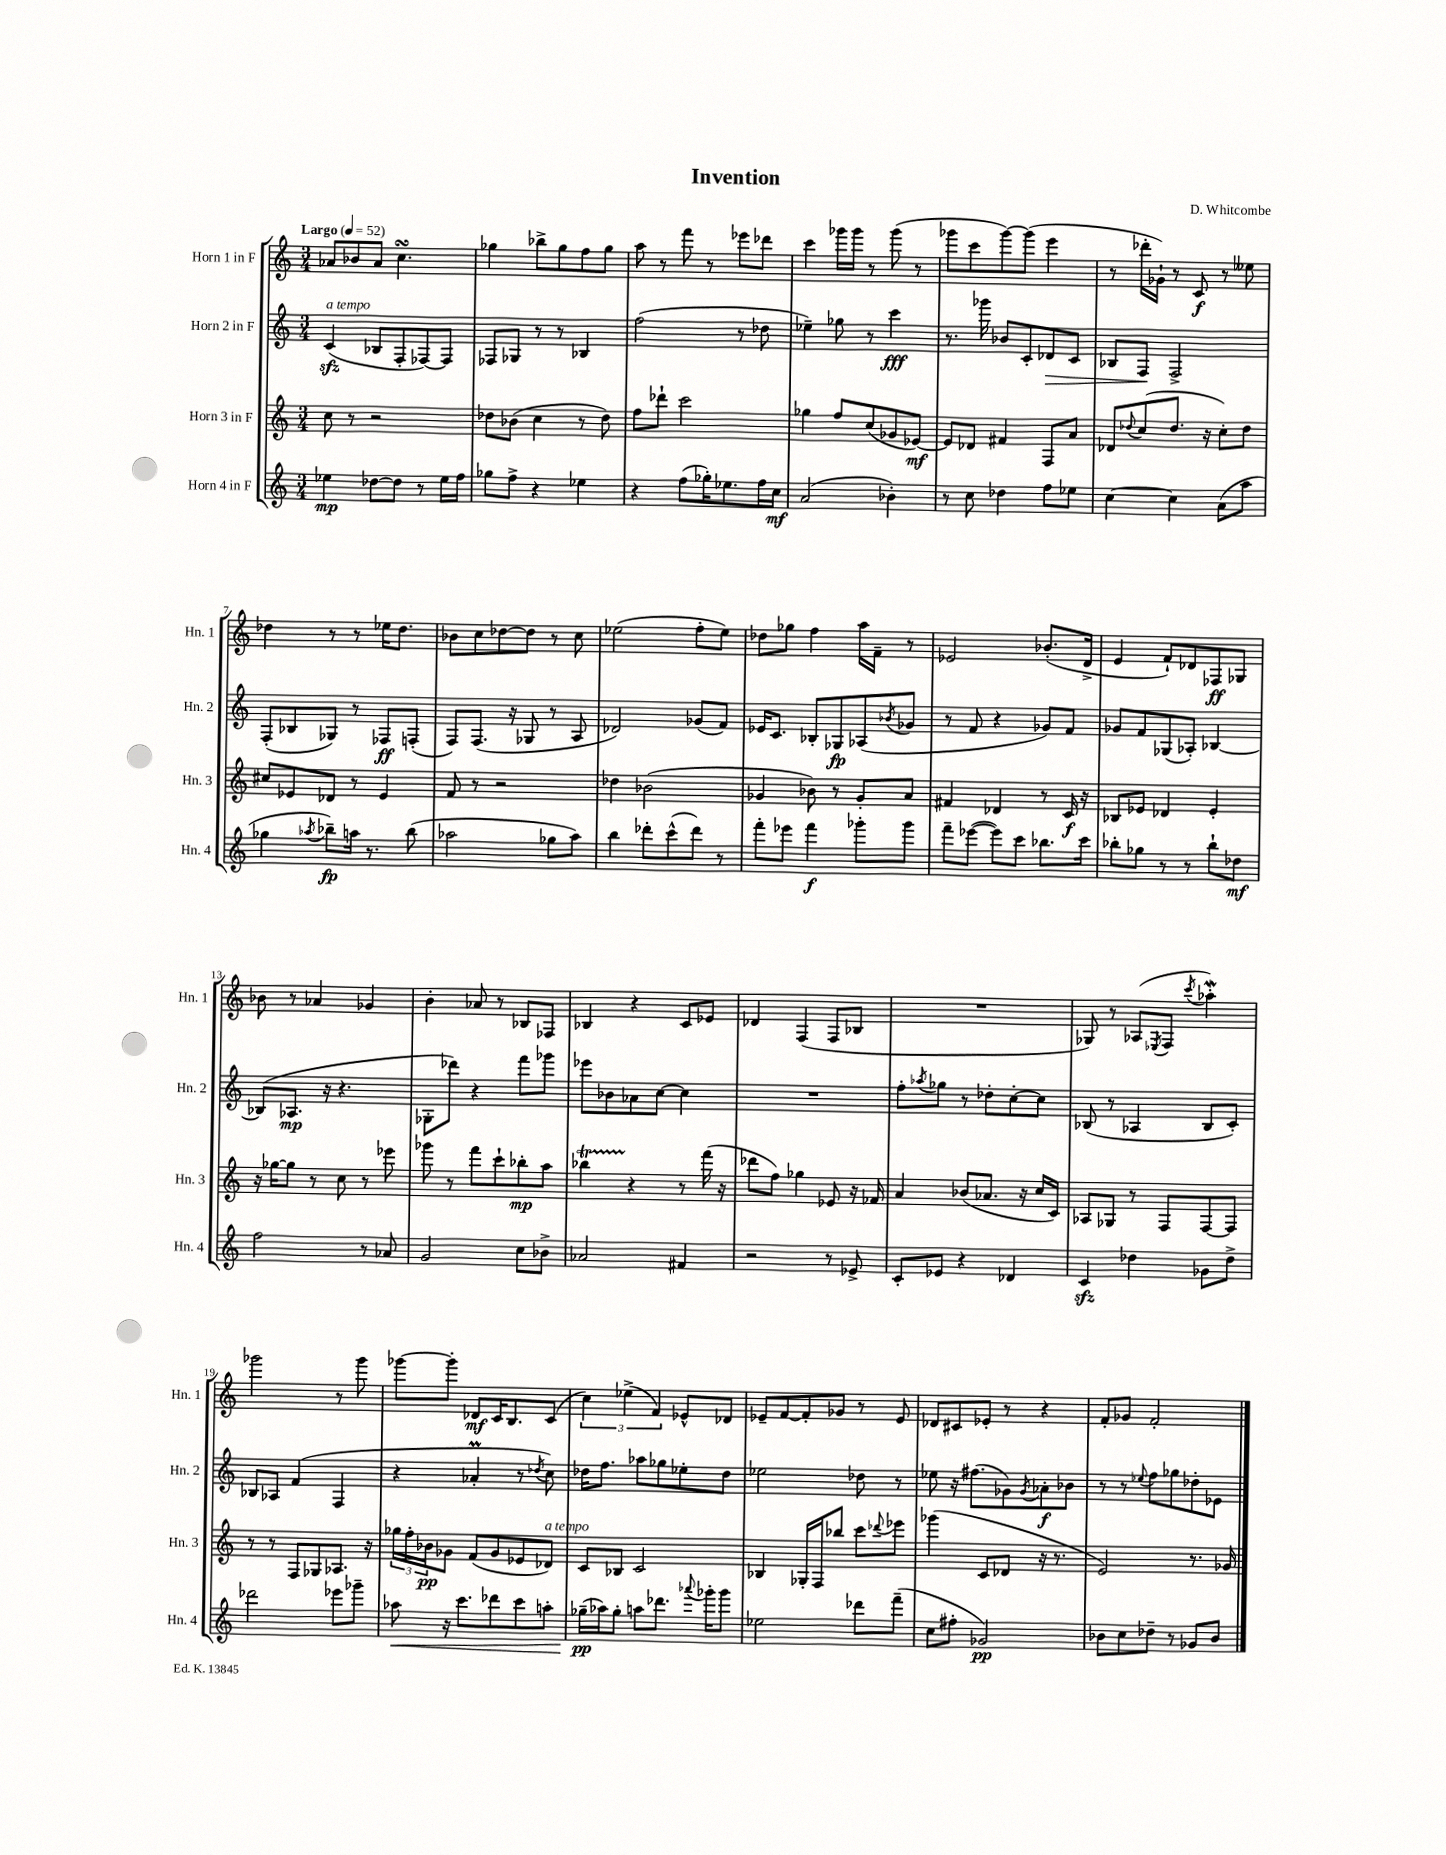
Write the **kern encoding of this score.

**kern	**kern	**kern	**kern
*staff4	*staff3	*staff2	*staff1
*clefG2	*clefG2	*clefG2	*clefG2
*k[]	*k[]	*k[]	*k[]
*M3/4	*M3/4	*M3/4	*M3/4
*MM52	*MM52	*MM52	*MM52
4ee-\	8cc\	(4c/	8a-/L
.	8r	.	8b-/
[8dd-\L	2r	8B-/L	8a-/J
8dd-\]J	.	8F'/	4.cc\
8r	.	[8F-/)	.
16ee-\LL	.	8F-/]J	.
16ff\JJ	.	.	.
=	=	=	=
8gg-\L	8dd-\L	8F-/L	4gg-\
8ff^\J	(8b-\J	8G-/J	.
4r	4cc\	8r	8bb-^\L
.	.	8r	8gg-\
4ee-\	8r	4B-/	8ff\
.	8dd-\)	.	8gg-\J
=	=	=	=
4r	8ff\L	(2ff\	8aa\
.	8ddd-`\J	.	8r
(8ff\L	2ccc\	.	8fff\
16gg-'\K)	.	.	8r
8.ee-\	.	.	.
.	.	8r	8eee-\L
16ff\L	.	8dd-\	8ddd-\J
16cc\JJ	.	.	.
=	=	=	=
(2a/	4gg-\	4ee-~\)	4ccc\
.	8ff/L	8gg-\	16ggg-\LL
.	.	.	16ggg-\JJ
.	(8cc/	8r	8r
4b-'\)	8g-/	4ccc\	(8ggg-\
.	[8e-/J)	.	8r
=	=	=	=
8r	8e-/]L	8.r	8ggg-\L
8cc\	8d-/J	.	8ccc\
.	.	16ggg-\	.
4dd-\	4f#/	8b-/L	[8ggg-\)
.	.	8c'/	(8ggg-\]J
8ff\L	8F/L	8d-/	4eee\
8ee-\J	8a/J	8c/J	.
=	=	=	=
[4cc\	8d-/L	8B-/L	8r
.	8qqdd-/	.	.
.	(8cc/	8F/J	16ddd-'\LL
.	.	.	16g-`\JJ)
4cc\]	8.dd-/J	2F^/	8r
.	.	.	8c/
.	16r	.	.
(8a\L	8cc'\L)	.	8r
8aa\J	8dd-\J	.	8ee--\
=	=	=	=
4gg-\	8cc#/L	(8F'/L	4dd-\
.	8e-/	8B-/	.
8qaa-/	.	.	.
8bb-~\L)	8d-/J	8G-/J)	8r
16aa\Jk	8r	8r	8r
8.r	.	.	.
.	4e-/	8F-/L	16ee-\LK
.	.	.	8.dd-\J
(8bb-\	.	(8F'/J	.
=	=	=	=
2aa-\	8f/	8F/L)	8b-\L
.	8r	(8.F/J	8cc\
.	2r	.	[8dd-\
.	.	16r	.
.	.	8G-/	8dd-\]J
8gg-\L	.	8r	8r
8aa-\J)	.	8A/	8cc\
=	=	=	=
4bb\	4dd-\	2d-/)	(2ee-\
8ddd-'\L	(2b-\	.	.
(8ccc^^\	.	.	.
8ddd-\J)	.	(8g-/L	8ff'\L
8r	.	8f/J)	8ee-\J)
=	=	=	=
8fff'\L	4g-/	16e-/LK	8dd-\L
.	.	8.c/J	.
8eee-\J	.	.	8gg-\J
4fff\	8b-\)	8B-'/L	4ff\
.	8r	8G-/	.
8ggg-'\L	8g-'/L	(8A-/	16aa\LL
.	.	.	16f~\JJ
.	.	8qb-/	.
8ggg-\J	8a/J	8g-/J	8r
=	=	=	=
8fff~\L	4f#/	8r	2e-/
([8eee-\J	.	8f/	.
8eee-\]L)	4d-/	4r	.
8ccc\J	.	.	.
8.bb-\L	8r	8g-/L)	(8.b-'/L
.	16c/	8f/J	.
16ccc\Jk	16r	.	16d^/Jk
=	=	=	=
8bb-'\L	8B-/L	8g-/L	4e/
8gg-\J	8e-/J	8f/	.
8r	4d-/	(8G-/	8f`/L)
8r	.	8A-'/J)	8d-/
8bb-`\L	4e-'/	[4B-/	8F-/
8dd-\J	.	.	8G-/J
=	=	=	=
2ff\	16r	(8B-/]L	8b-\
.	[16gg-\LK	.	.
.	8gg-\]J	8.A-/J	8r
.	8r	.	4a-/
.	.	16r	.
.	8cc\	4.r	.
8r	8r	.	4g-/
8a-/	8eee-\	.	.
=	=	=	=
2g/	8ggg-\	8G-'\L	4b'\
.	8r	8ddd-\J)	.
.	8fff\L	4r	8a-/
.	8ccc`\	.	8r
8cc\L	8bb-'\	8fff\L	8B-/L
8b-^\J	8aa\J	8ggg-\J	8F-/J
=	=	=	=
2a-/	4bb-\	8eee-\L	4B-/
.	.	8b-\	.
.	4r	8a-\	4r
.	.	[8cc\J	.
4f#/	8r	4cc\]	8c/L
.	(16fff\	.	8e-/J
.	16r	.	.
=	=	=	=
2r	8ddd-\L	2.r	4d-/
.	8ff\J)	.	.
.	4gg-\	.	(4F/
8r	8e-/	.	8F/L
8e-^/	16r	.	8B-/J
.	16f-/	.	.
=	=	=	=
8c'/L	4a/	8ff'\L	2.r
.	.	8qaa-/	.
8e-/J	.	8gg-\J	.
4r	(8b-/L	8r	.
.	8.a-/J	8dd-'\L	.
4d-/	.	[8cc'\	.
.	16r	.	.
.	16cc/LL	8cc\]J	.
.	16c/JJ)	.	.
=	=	=	=
4c/	8A-/L	(8B-/	8G-/)
.	8G-/J	8r	8r
4dd-\	8r	4A-/	(8A-/L
.	.	.	8qE-/
.	8F/L	.	8F/J
.	.	.	8qccc/
8g-\L	[8F/	8B-/L	4aa-'\)
8dd-^\J	8F/]J	8c'/J)	.
=	=	=	=
2ddd-\	8r	8B-/L	2ggg-\
.	8r	8A-/J	.
.	8F/L	(4f/	.
.	8G-/	.	.
8eee-\L	8.A-/J	4F/	8r
8ggg-~\J	.	.	8ggg-\
.	16r	.	.
=	=	=	=
8aa-\	24gg-\LL	4r	[8ggg-\L
.	24ff'\	.	.
.	24b-\J	.	.
16r	8g-\J	.	8ggg-'\]J
8.ccc\L	.	.	.
.	(8f/L	4a-'/	8d-/L
8ddd-\	8g-/	.	16c/K
.	.	.	8.B/
8ccc\	8e-/	8r	.
.	.	8qdd-/	.
8aa'\J	8d-/J)	8cc\)	(8c/J
=	=	=	=
(16gg-~\LL	8c/L	16dd-\LK	6cc\)
16aa-\J)	.	8.ff\J	.
8gg-'\J	8B-/J	.	.
.	.	.	(6ee-^\
8aa\L	2c/	8aa-\L	.
.	.	.	6f/)
8.ddd-\J	.	8gg-\	.
.	.	8ee-'\	8e-^^/L
8qqaaa-/	.	.	.
16ggg-'\LK	.	.	.
8ggg-\J	.	8dd-\J	8d-/J
=	=	=	=
2ee-\	4B-/	2ee-\	8e-~/L
.	.	.	[8f/
.	16G-'/LL	.	8f'/]
.	16F/J	.	.
.	8bb-/J	.	8g-/J
8ddd-\L	8ccc\L	8dd-\	8r
.	8qqddd-/	.	.
(8fff~\J	8eee-\J	8r	8e-/
=	=	=	=
8cc\L	(4ggg-\	8ee-\	8d-/L
8ff#'\J	.	16r	8c#/
.	.	(8.ff#\L	.
2g-/)	8c/L	.	8e-'/J
.	8d-/J	8g-\)	8r
.	.	8qg-/	.
.	16r	8a-'\	4r
.	8.r	.	.
.	.	8b-\J	.
=	=	=	=
8b-\L	2e/)	8r	8f'/L
8cc\	.	8r	8g-/J
.	.	8qqee-/	.
8dd-~\J	.	8ff\L	2f'/
8r	.	8gg-\	.
8g-/L	8.r	8dd-'\	.
8b-/J	.	8e-\J	.
.	16g-/	.	.
==	==	==	==
*-	*-	*-	*-
